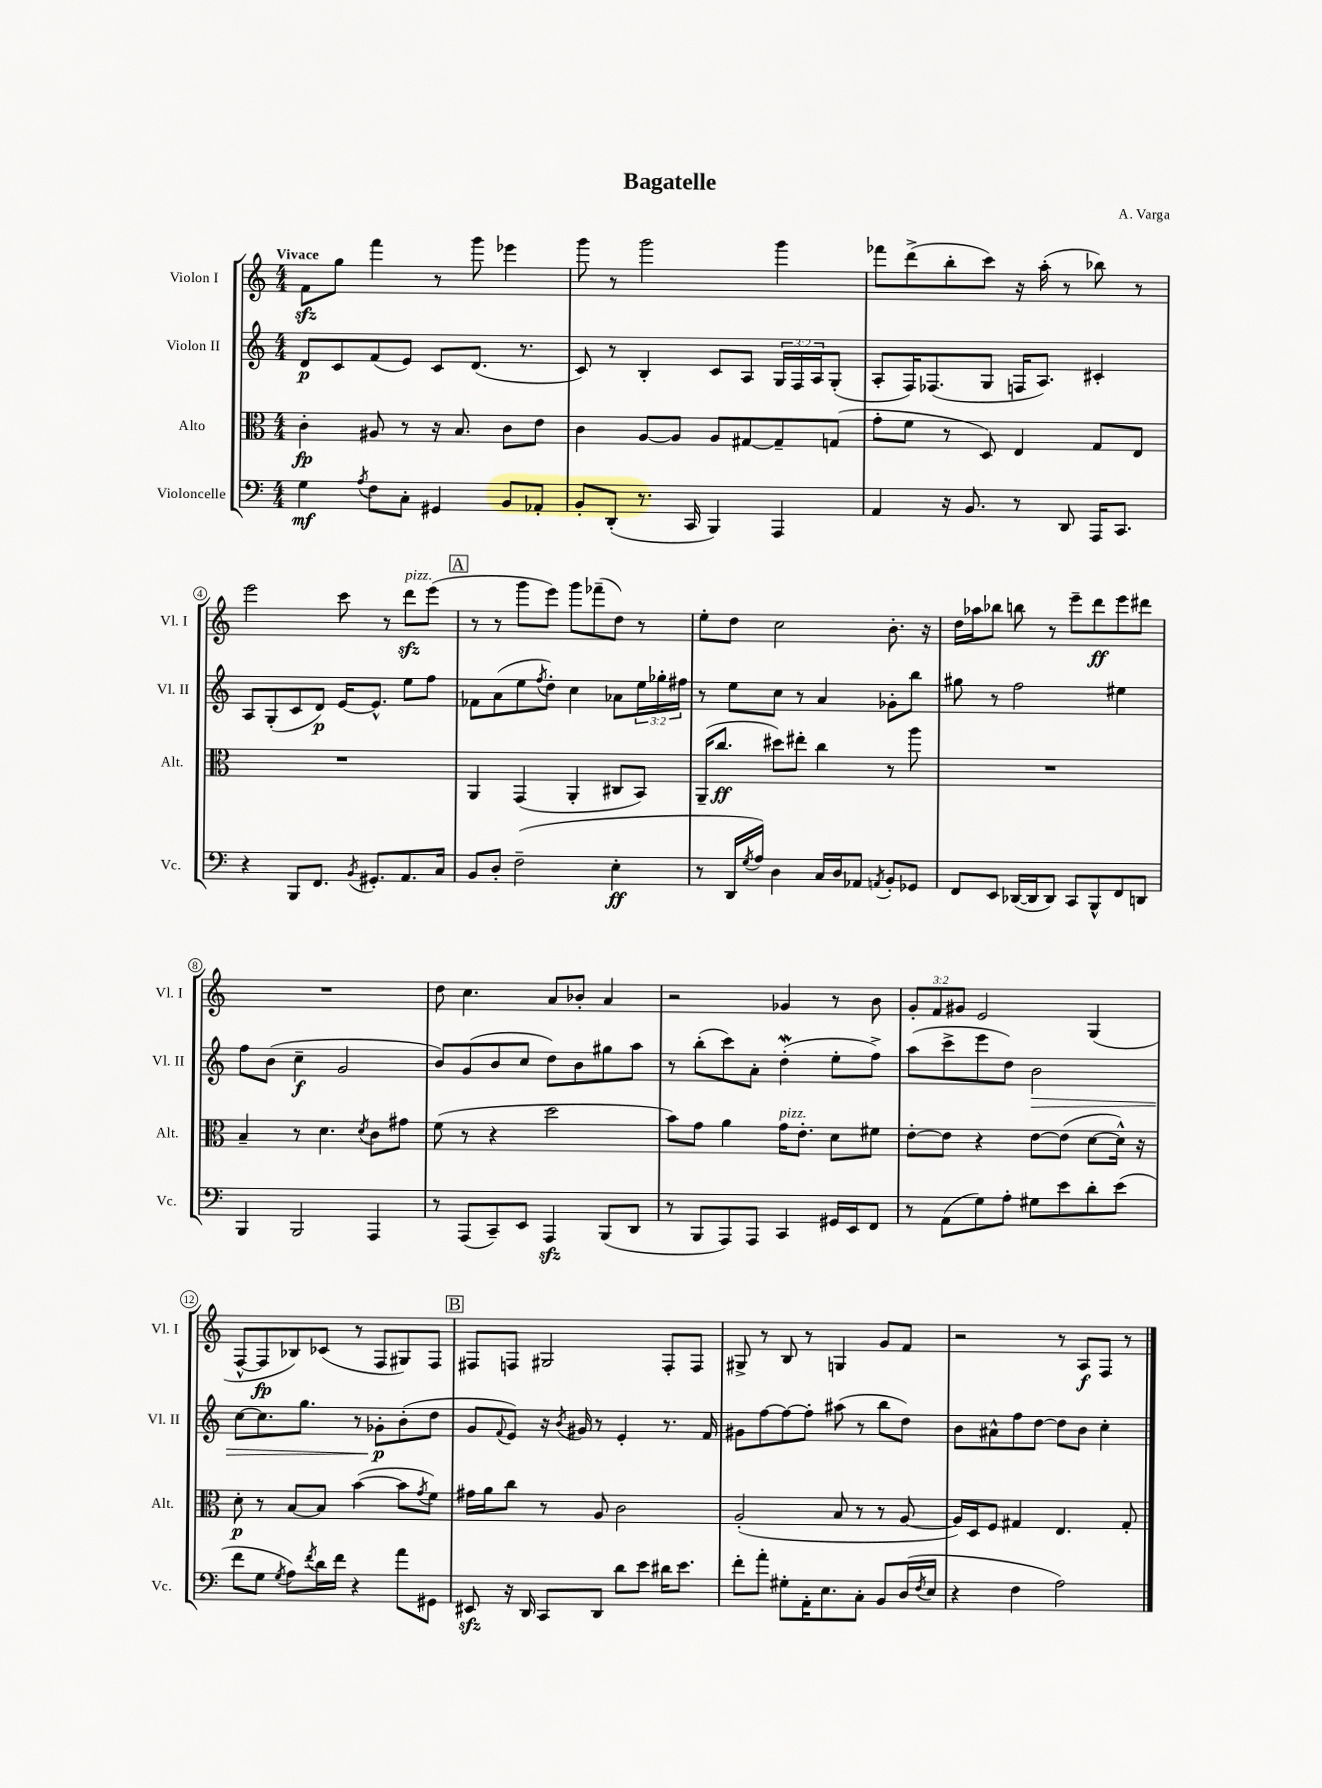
\header { title = "Bagatelle" composer = "A. Varga" }
<<
\new StaffGroup <<
\new Staff = "s0" \with { instrumentName = "Violon I" shortInstrumentName = "Vl. I" } {
    \clef treble \key c \major \numericTimeSignature \time 4/4 \override Staff.TupletNumber.text = #tuplet-number::calc-fraction-text \tempo "Vivace"
    f'8\sfz g''8 f'''4 r8 g'''8 ees'''4 |
    g'''8 r8 g'''2 g'''4 |
    fes'''8 d'''8->( b''8-. c'''8) r16 a''16-.( r8 bes''8) r8 |
    e'''2 c'''8 r8 d'''8\sfz^\markup { \italic "pizz." } e'''8( |
    \mark \markup { \box "A" } r8 r8 g'''8 e'''8) g'''8 fes'''8--( d''8) r8 |
    e''8-. d''8 c''2 b'8.-. r16 |
    d''16 aes''16 bes''8 b''8 r8 e'''8-- d'''8\ff e'''8 dis'''8 |
    R1 |
    d''8 c''4. a'8 bes'8-. a'4 |
    r2 ges'4 r8 b'8 |
    \tuplet 3/2 { g'8-. f'8 gis'8 } e'2 g4( |
    f8~-^ f8\fp bes8) ces'8( r8 f8 gis8) f8 |
    \mark \markup { \box "B" } fis8 f8 gis2 f8-. f8 |
    gis8-> r8 b8 r8 g4 g'8 f'8 |
    r2 r8 a8\f f8 r8 \bar "|." |
}
\new Staff = "s1" \with { instrumentName = "Violon II" shortInstrumentName = "Vl. II" } {
    \clef treble \key c \major \numericTimeSignature \time 4/4 \override Staff.TupletNumber.text = #tuplet-number::calc-fraction-text
    d'8\p c'8 f'8( e'8) c'8 d'8.( r8. |
    c'8) r8 b4-. c'8 a8 \tuplet 3/2 { g16 f16 a16 } g8-.( |
    a8-. f16) fes8.( g8 f16 a8.) cis'4-. |
    a8 g8-.( c'8 d'8\p) e'16~ e'8.-^ e''8 f''8 |
    \mark \markup { \box "A" } fes'8 a'8( e''8 \acciaccatura { f''8 } d''8-.) c''4 aes'8 \tuplet 3/2 { e''16 ges''16-. fis''16 } |
    r8 e''8 c''8 r8 a'4 ges'8-. b''8 |
    gis''8 r8 f''2 eis''4 |
    f''8 b'8( c''4--\f g'2 |
    b'8) g'8( b'8 c''8 d''8) b'8 gis''8 a''8 |
    r8 b''8-.( c'''8) a'8-. d''4-.\mordent( e''8-. f''8->) |
    a''8( c'''8-> e'''8 d''8) b'2\> |
    c''8~ c''8. g''8. r8 ges'8-.\p\! b'8-.( d''8 |
    \mark \markup { \box "B" } g'8 \appoggiatura { f'8 } e'8) r16 \acciaccatura { b'8 } gis'16 r8 e'4-. r8. f'16 |
    gis'8 f''8~ f''8~ f''8-. ais''8( r8 b''8 d''8) |
    b'8 ais'8-^ f''8 d''8~ d''8 b'8 c''4-. \bar "|." |
}
\new Staff = "s2" \with { instrumentName = "Alto" shortInstrumentName = "Alt." } {
    \clef alto \key c \major \numericTimeSignature \time 4/4
    c'4-.\fp ais8 r8 r16 b8. c'8 e'8 |
    c'4 a8~ a8 a8 gis8~ gis8-- g8( |
    g'8-. f'8 r8 d8) e4 g8 e8 |
    R1 |
    \mark \markup { \box "A" } a,4 g,4( a,4-. cis8 b,8) |
    a,16--( c''8.\ff dis''8) eis''8-. c''4 r8 a''8 |
    R1 |
    b4-- r8 d'4. \acciaccatura { d'8 } c'8 gis'8 |
    f'8( r8 r4 d''2 |
    b'8) g'8 a'4 g'16^\markup { \italic "pizz." } e'8.-. d'8 fis'8 |
    e'8~-. e'8 r4 e'8~ e'8( d'8~ d'16-^) r16 |
    d'8-.\p r8 b8~ b8 b'4~( b'8 \acciaccatura { g'8 } f'8) |
    \mark \markup { \box "B" } gis'16 a'16 c''8 r8 a8 c'2 |
    a2-.( b8 r8 r8 a8~ |
    a16) d16 f8 gis4 e4. gis8-. \bar "|." |
}
\new Staff = "s3" \with { instrumentName = "Violoncelle" shortInstrumentName = "Vc." } {
    \clef bass \key c \major \numericTimeSignature \time 4/4
    g4\mf \acciaccatura { a8 } f8 c8-. gis,4 b,8 aes,8-. |
    b,8-. d,8-.( r8. c,16 b,,4) a,,4 |
    a,4 r16 b,8. r8 d,8 a,,16 c,8. |
    r4 b,,8 f,8. \acciaccatura { b,8 } gis,8.-. a,8. c16 |
    \mark \markup { \box "A" } b,8 d8-. f2--( e4-.\ff |
    r8 d,16 \acciaccatura { g8 } a16) d4 c16 d16 aes,8 \acciaccatura { a,8 } b,8-. ges,8 |
    f,8 e,8 des,16~( des,16 des,8) c,8 b,,8-^ f,8 d,8 |
    b,,4 b,,2 a,,4 |
    r8 a,,8( c,8--) e,8 a,,4\sfz b,,8( d,8 |
    r8 b,,8 a,,8) a,,8 c,4 gis,16 e,16 f,8 |
    r8 a,8( g8) a8-. gis8 e'8 d'8-. e'8( |
    f'8 g8 \acciaccatura { g8 } a8) \acciaccatura { f'8 } d'16 f'16 r4 a'8 gis,8 |
    \mark \markup { \box "B" } eis,8\sfz r16 d,16 c,8 d,8 d'8 e'8 dis'16 e'8. |
    f'8-. a'8-. gis8-. a,16-. e8. c8-. b,8 d16( \acciaccatura { f8 } e16 |
    r4 f4 a2) \bar "|." |
}
>>
>>
\layout { \context { \Score \override BarNumber.stencil = #(make-stencil-circler 0.1 0.3 ly:text-interface::print) } }
